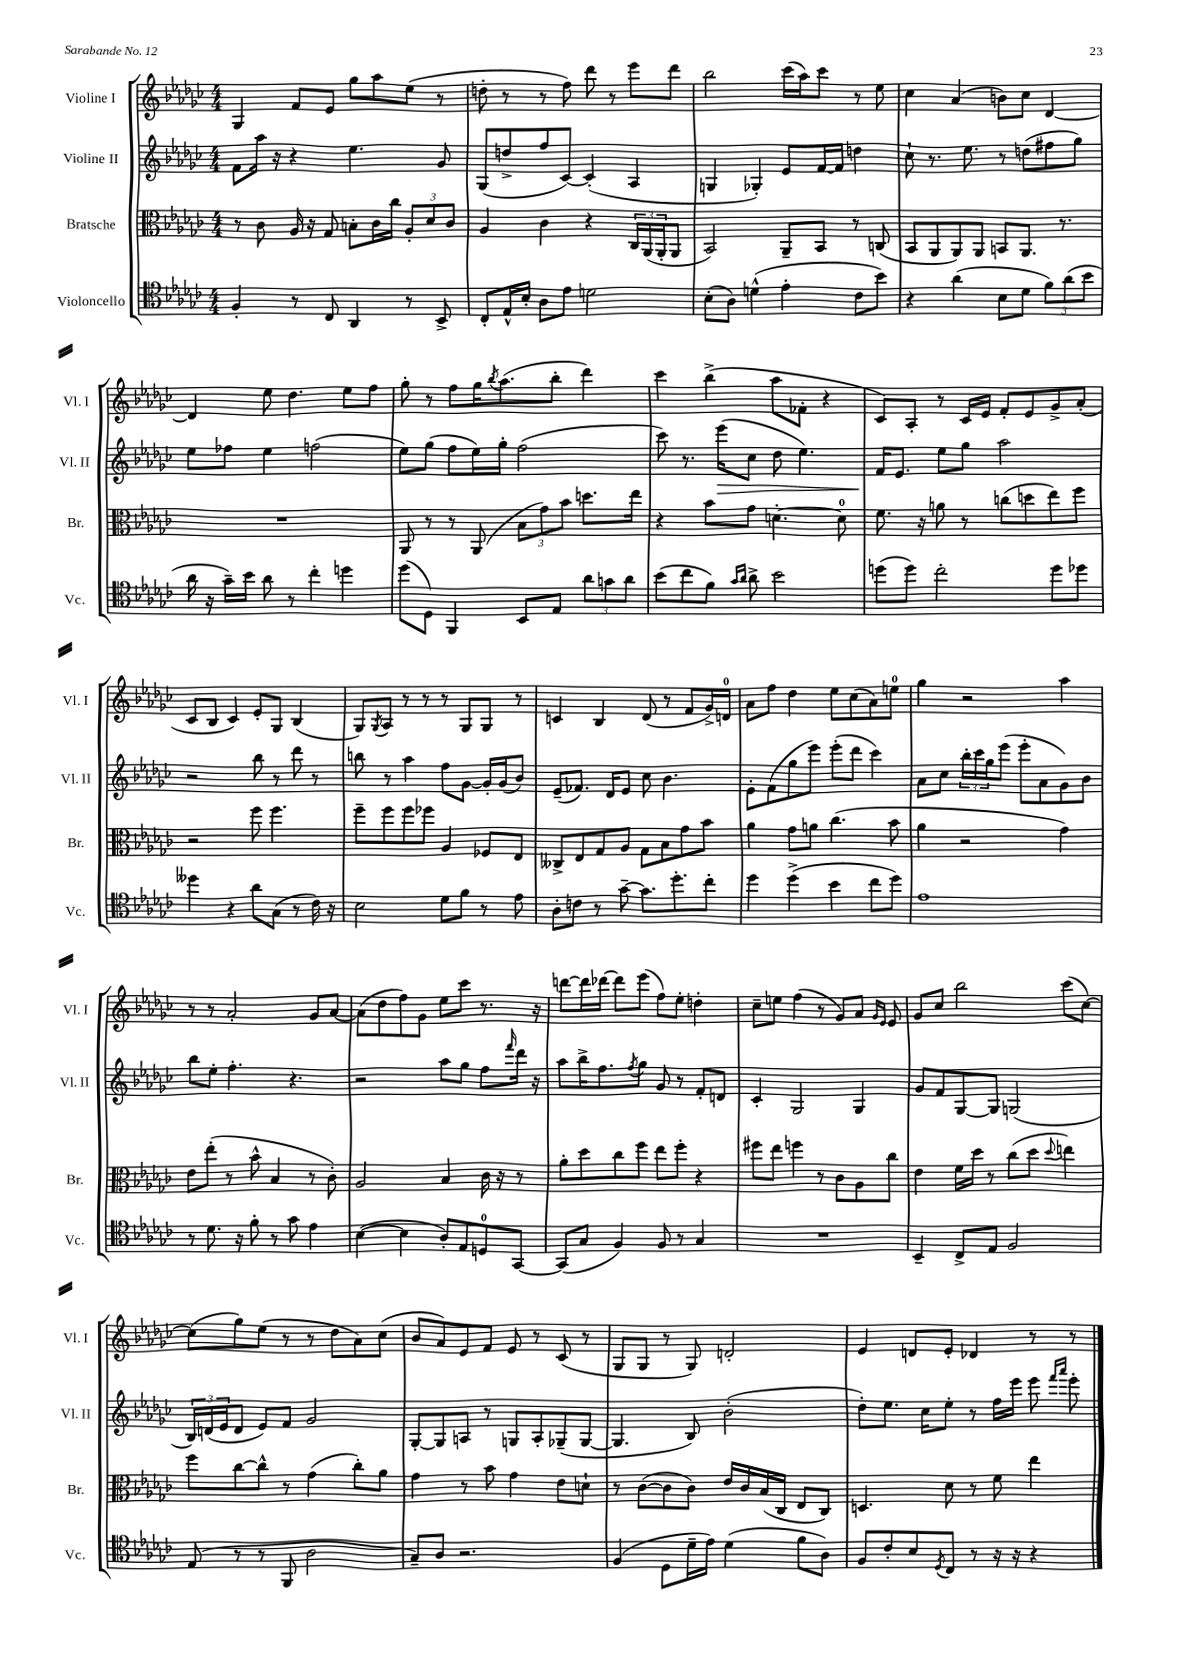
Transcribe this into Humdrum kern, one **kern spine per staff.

**kern	**kern	**kern	**kern
*staff4	*staff3	*staff2	*staff1
*clefC4	*clefC3	*clefG2	*clefG2
*k[b-e-a-d-g-c-]	*k[b-e-a-d-g-c-]	*k[b-e-a-d-g-c-]	*k[b-e-a-d-g-c-]
*M4/4	*M4/4	*M4/4	*M4/4
4F'	8r	8f	4G-
.	8c-	16aa-	.
.	.	16r	.
8r	16A-	4r	8f
.	16r	.	.
8C-	8G-	.	8e-
4AA-	8B'	4.ee-	8gg-
.	16c-	.	8aa-
.	16cc-	.	.
8r	12A-'	.	(8ee-
.	12d-	.	.
8BB-^	.	8g-	8r
.	12c-	.	.
=	=	=	=
8C-'	4A-	(8G-	8dd'
16E-^^	.	8dd^	8r
16B-'	.	.	.
8A-	4c-	8ff	8r
8e-	.	[8c-)	8ff)
2d	4r	(4c-']	8ddd-
.	.	.	8r
.	24C-	4A-	8eee-
.	(24AA-	.	.
.	24AA-'	.	.
.	8AA-	.	8ddd-
=	=	=	=
(8B-'	2BB-)	4G	2bb-
8A-)	.	.	.
(4d^^	.	4G-')	.
4e-'	8AA-~	8e-	(16ccc-
.	.	.	16aa-)
.	8BB-	[16f	8ccc-
.	.	16f]	.
8c-	8r	4dd	8r
8b-)	(8C	.	8ee-
=	=	=	=
4r	8BB-	8cc-`	4cc-
.	8AA-	8.r	.
(4a-	8AA-)	.	(4a-
.	.	8.ee-	.
.	8AA-	.	.
8B-	8BB	8r	8b)
8d-	8.AA-	(8dd	8cc-
12f)	.	8ff#	[4d-
.	8.r	.	.
(12a-	.	.	.
.	.	8gg-)	.
12b-	.	.	.
=	=	=	=
16a-	1r	8ee-	4d-]
16r	.	.	.
16g-~)	.	8ff-	.
16b-	.	.	.
8a-	.	4ee-	8ee-
8r	.	.	4.dd-
4cc-'	.	(2ff	.
4dd	.	.	8ee-
.	.	.	8ff
=	=	=	=
(8dd-	8AA-	8ee-)	8gg-'
8D-)	8r	(8gg-	8r
4FF	8r	8ff	8ff
.	(8AA-	16ee-)	16gg-
.	.	.	8qbb-
.	.	16gg-'	(8.aa-
8BB-	12B-	(2ff	.
.	12g-)	.	.
8E-	.	.	8bb-'
.	12b-	.	.
12a-	8.dd	.	4ddd-)
12g	.	.	.
12a-	.	.	.
.	16ee-	.	.
=	=	=	=
(8b-	4r	8ccc-)	4ccc-
8cc-	.	8.r	.
8f)	8b-	.	(4bb-^
.	.	(16eee-	.
16qqg-	.	.	.
16qqa-	.	.	.
8a-^	8g-	8cc-	.
2b-	[4.d'	8dd-	8aa-
.	.	4.ee-)	8f-'
.	.	.	4r
.	8d]	.	.
=	=	=	=
(8dd	8.f	16f	8c-)
.	.	8.e-	.
8dd)	.	.	8A-'
.	16r	.	.
2cc-'	8a	8ee-	8r
.	8r	8gg-	16c-
.	.	.	16e-
.	(8cc	2aa-	8f'
.	8dd	.	8e-
8dd	8ee-)	.	8g-^
8dd-	8ff	.	(8a-'
=	=	=	=
4dd--	2r	2r	8c-
.	.	.	8B-
4r	.	.	4c-)
8a-	8ff	8bb-	8e-'
(8G-	4.ff	8r	8G-
8r	.	8ddd-	(4B-
16c-)	.	8r	.
16r	.	.	.
=	=	=	=
2B-	8ff~	8bb	8G-)
.	.	.	8qG-
.	8ff	8r	8A-
.	8ff	4aa-	8r
.	8ff-	.	8r
8d-	4A-	8ff	8r
8f	.	[8g-	8G-
8r	8F-	16g-']	8G-
.	.	(16g-	.
8e-	8E-	8b-)	8r
=	=	=	=
8A-'	8C--^	(8e-~	4c
8c	8E-	8.f-)	.
8r	8G-	.	4B-
.	.	16d-	.
[8g-~	8A-	8e-	.
8.g-]	8G-	8cc-	(8d-
.	8B-	4.b-	8r
8.dd-'	.	.	.
.	8g-	.	8f
8cc-'	8b-	.	16g-^)
.	.	.	16d
=	=	=	=
4dd-	4a-	8e-'	8a-
.	.	(8f	8ff
(4dd-^	8g-	8gg-	4dd-
.	8a	8eee-)	.
4b-	(4.cc-	(8eee-'	8ee-
.	.	8ddd-	(8cc-
8cc-	.	4ccc-)	8a-)
8dd-)	8b-	.	8ee
=	=	=	=
1e-	4a-	8a-	4gg-
.	.	8cc-	.
.	2r	24bb-'	2r
.	.	24ccc-	.
.	.	24gg-	.
.	.	(8eee-	.
.	.	8eee-'	.
.	.	8a-	.
.	4g-)	8g-)	4aa-
.	.	8b-	.
=	=	=	=
8r	8e-	8bb-	8r
8.d-	(8ee-'	8ee-'	8r
.	8r	4.ff'	2a-'
16r	.	.	.
8f'	8b-^^	.	.
8r	4B-	.	.
8g-	.	4.r	.
4e-	8r	.	8g-
.	8c-')	.	[8a-
=	=	=	=
([4B-	2A-	2r	(8a-]
.	.	.	8dd-
4B-]	.	.	8ff)
.	.	.	8g-
8A-')	4B-	8aa-	8ee-
8E-	.	8gg-	8ccc-
8D	16c-	8ff	8.r
.	16r	.	.
.	.	16qqfff	.
[8GG-	8r	16ddd-	.
.	.	16r	16r
=	=	=	=
(8GG-]	8a-'	8aa-	[8ddd
8G-	8dd-	16bb-^	16ddd]
.	.	8.ff	[16ddd-
4F)	8cc-	.	8ddd-]
.	.	8qff	.
.	8ff	8gg-	(8eee-
8F	8ee-	8g-	8ff)
8r	8ff'	8r	8ee-'
4G-	4r	8f'	4dd'
.	.	8d	.
=	=	=	=
1r	8ff#	4c-'	8cc-~
.	8ee-	.	8ee
.	4ff	2G-	(4ff
.	8r	.	8r
.	8c-	.	8g-)
.	8A-	4G-	8a-
.	.	.	16qqg-
.	.	.	16qqe-
.	8cc-	.	8e-
=	=	=	=
4BB-~	4e-	8g-	8g-
.	.	8f	8cc-
8C-^	16f	[8G-	2bb-
.	16dd-	.	.
8E-	8r	8G-]	.
2F	(8cc-	(2G	.
.	8dd-	.	.
.	8qqdd-	.	.
.	4ee)	.	(8ccc-
.	.	.	[8cc-)
=	=	=	=
(8E-	8ff	24B-)	(8cc-]
.	.	(24d	.
.	.	24e-	.
8r	[8cc-	8d	8gg-)
8r	8cc-^^]	8e-)	(8ee-
8FF	8r	8f	8r
2A-	(4g-	2g-	8r
.	.	.	8dd-
.	8cc-')	.	8a-)
.	8a-	.	(8cc-
=	=	=	=
8G-~)	4g-	[8G-'	8b-
8A-	.	8G-]	8a-)
2.r	8r	8A	8e-
.	8b-	8r	8f
.	4g-	8G	8e-
.	.	8A'	8r
.	8e-	(8G-~	(8c-
.	8d`	[8G-	8r
=	=	=	=
(4F	8r	4.G-]	8G-
.	([8c-	.	8G-
8D-	8c-]	.	8r
16d-~	8c-)	8B-)	8G-)
16e-)	.	.	.
(4d-	16e-	(2b-'	2d'
.	16c-	.	.
.	(16B-	.	.
.	16C-	.	.
8f	8E-	.	.
8A-)	8C-)	.	.
=	=	=	=
8F	4.D	8dd-')	4e-
8c-'	.	8.ee-	.
8B-	.	.	8d
.	.	16cc-	.
8qD-	.	.	.
8C-	8d-	8ee-'	8e-'
8r	8r	8r	4d-
16r	8f	16ff	.
16r	.	16eee-	.
4r	4ee-	8eee-	8r
.	.	16qqfff	.
.	.	16qqaaa-	.
.	.	8eee-'	8r
==	==	==	==
*-	*-	*-	*-
